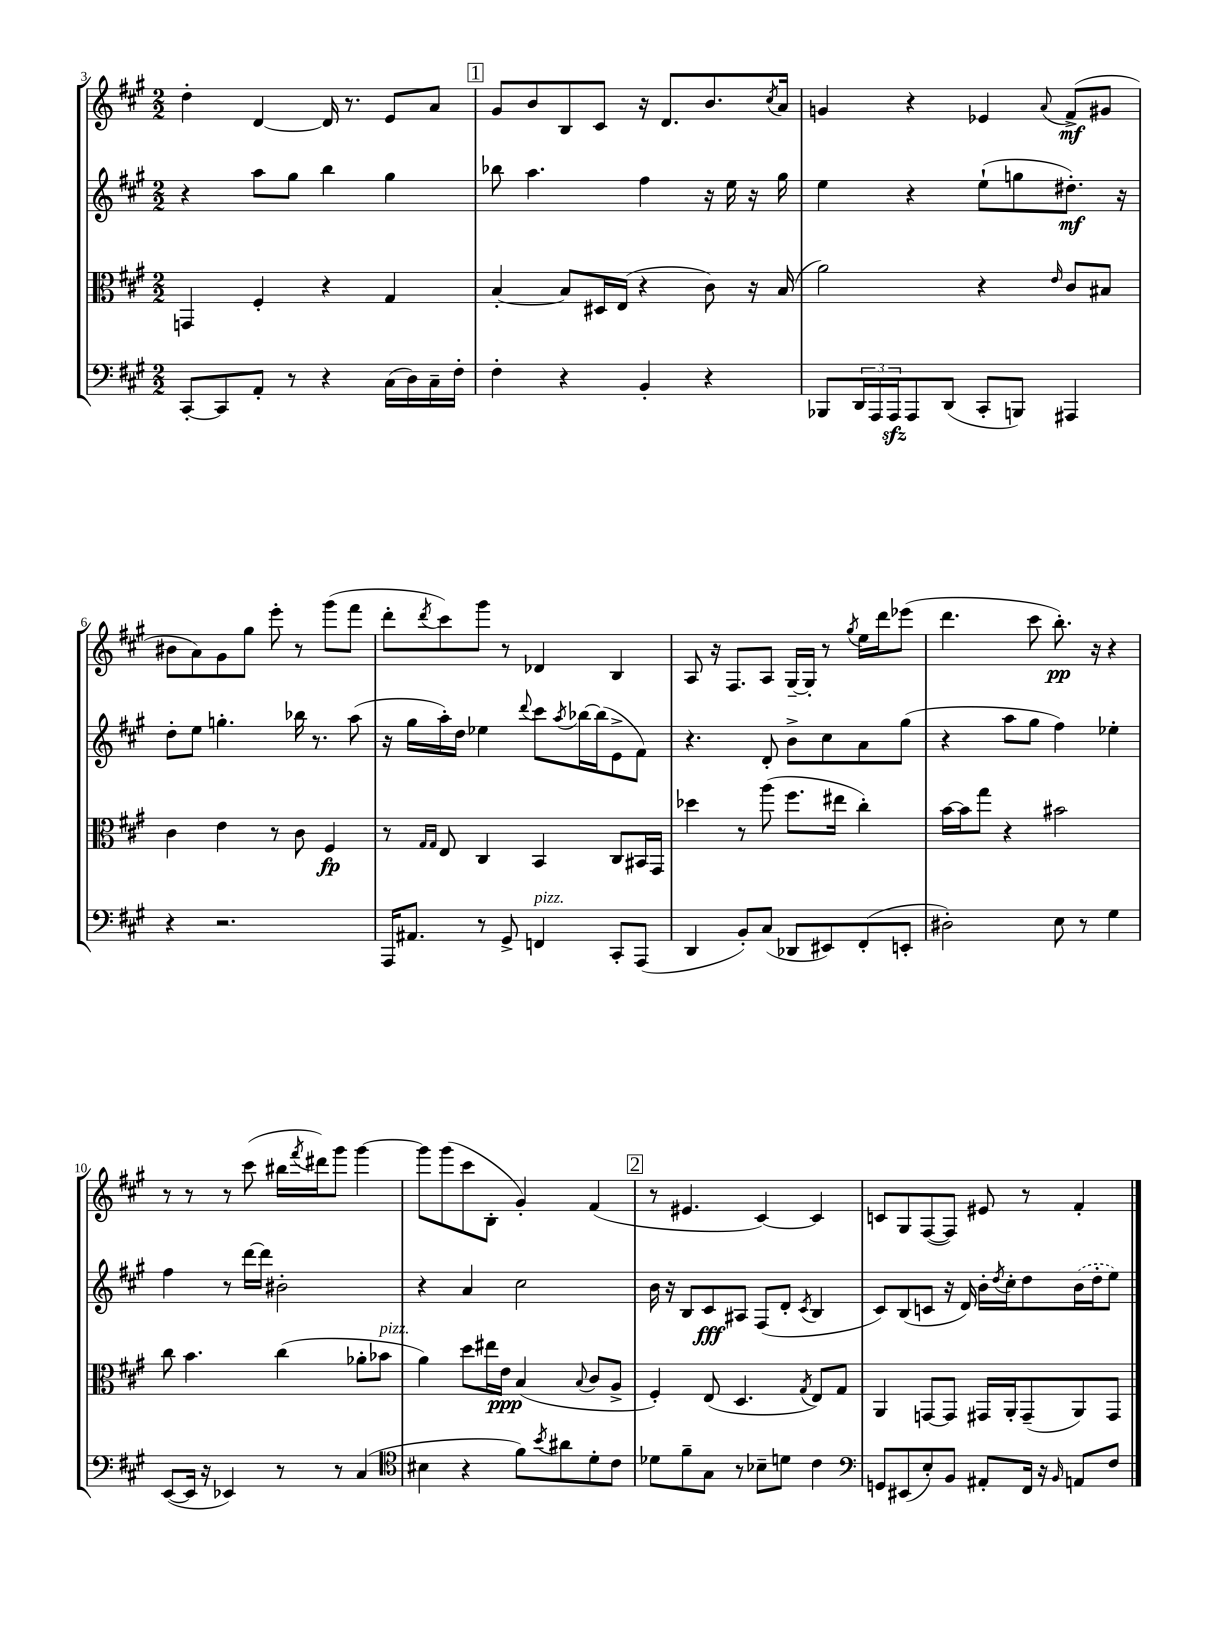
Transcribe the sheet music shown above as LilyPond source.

<<
\new StaffGroup <<
\new Staff = "s0" {
    \clef treble \key a \major \numericTimeSignature \time 2/2
    d''4-. d'4~ d'16 r8. e'8 a'8 |
    \mark \markup { \box "1" } gis'8 b'8 b8 cis'8 r16 d'8. b'8. \acciaccatura { cis''8 } a'16 |
    g'4 r4 ees'4 \appoggiatura { a'8 } fis'8->\mf( gis'8 |
    bis'8 a'8) gis'8 gis''8 e'''8-. r8 gis'''8( fis'''8 |
    d'''8-. \acciaccatura { d'''8 } cis'''8) gis'''8 r8 des'4 b4 |
    a8 r16 fis8. a8 gis16~-- gis16-. r8 \acciaccatura { gis''8 } e''16 d'''16 ees'''8( |
    d'''4. cis'''8 b''8.-.\pp) r16 r4 |
    r8 r8 r8 cis'''8( bis''16 \acciaccatura { fis'''8 } dis'''16) gis'''8 gis'''4~ |
    gis'''8 gis'''8( cis'''8 b8-. gis'4-.) fis'4( |
    \mark \markup { \box "2" } r8 eis'4. cis'4~) cis'4 |
    c'8 gis8 fis8~( fis8) eis'8 r8 fis'4-. \bar "|." |
}
\new Staff = "s1" {
    \clef treble \key a \major \numericTimeSignature \time 2/2
    r4 a''8 gis''8 b''4 gis''4 |
    \mark \markup { \box "1" } bes''8 a''4. fis''4 r16 e''16 r16 gis''16 |
    e''4 r4 e''8-!( g''8 dis''8.-.\mf) r16 |
    d''8-. e''8 g''4.-. bes''16 r8. a''8( |
    r16 gis''16 a''16-.) d''16 ees''4 \appoggiatura { d'''8 } cis'''8 \acciaccatura { a''8 } bes''16~ bes''16( e'8-> fis'8) |
    r4. d'8-. b'8-> cis''8 a'8 gis''8( |
    r4 a''8 gis''8 fis''4) ees''4-. |
    fis''4 r8 d'''16~ d'''16 bis'2-. |
    r4 a'4 cis''2 |
    \mark \markup { \box "2" } b'16 r16 b8 cis'8\fff ais8 fis8( d'8-. \acciaccatura { cis'8 } b4 |
    cis'8) b8( c'8 r16 d'16) b'16-. \acciaccatura { d''8 } cis''16-. d''8 \once \slurDashed b'16( d''16-. e''8) \bar "|." |
}
\new Staff = "s2" {
    \clef alto \key a \major \numericTimeSignature \time 2/2
    g,4 fis4-. r4 gis4 |
    \mark \markup { \box "1" } b4~-. b8 dis16 e16( r4 cis'8) r16 b16( |
    a'2) r4 \grace { e'16 } cis'8 bis8 |
    cis'4 e'4 r8 cis'8 fis4\fp |
    r8 \grace { gis16 gis16 } e8 cis4 b,4 cis8 bis,16 gis,16 |
    des''4 r8 a''8( fis''8. eis''16 cis''4-.) |
    b'16~ b'16 gis''8 r4 bis'2 |
    cis''8 b'4. cis''4( aes'8-. bes'8^\markup { \italic "pizz." } |
    a'4) d''8 eis''16 e'16\ppp b4( \appoggiatura { b8 } cis'8 a8-> |
    \mark \markup { \box "2" } fis4-.) e8( d4. \acciaccatura { gis8 } e8) gis8 |
    a,4 g,8~ g,8 gis,16 a,16-. gis,8--( a,8) gis,8 \bar "|." |
}
\new Staff = "s3" {
    \clef bass \key a \major \numericTimeSignature \time 2/2
    cis,8~-. cis,8 a,8-. r8 r4 cis16( d16) cis16-- fis16-. |
    \mark \markup { \box "1" } fis4-. r4 b,4-. r4 |
    bes,,8 \tuplet 3/2 { d,16 a,,16 a,,16\sfz } a,,8 d,8( cis,8-. b,,8) ais,,4 |
    r4 r2. |
    a,,16 ais,8. r8 gis,8-> f,4^\markup { \italic "pizz." } cis,8-. a,,8( |
    d,4 b,8-.) cis8( des,8 eis,8) fis,8-.( e,8-. |
    dis2-.) e8 r8 gis4 |
    e,8~( e,16 r16 ees,4) r8 r8 cis4( |
    \clef tenor bis4 r4 fis'8) \acciaccatura { b'8 } ais'8 d'8-. cis'8 |
    \mark \markup { \box "2" } des'8 fis'8-- gis8 r8 bes8-- d'8 cis'4 |
    \clef bass g,8 eis,8( e8-.) b,8 ais,8-. fis,16 r16 \grace { b,16 } a,8 fis8 \bar "|." |
}
>>
>>
\layout { \context { \Score currentBarNumber = #3 } }
